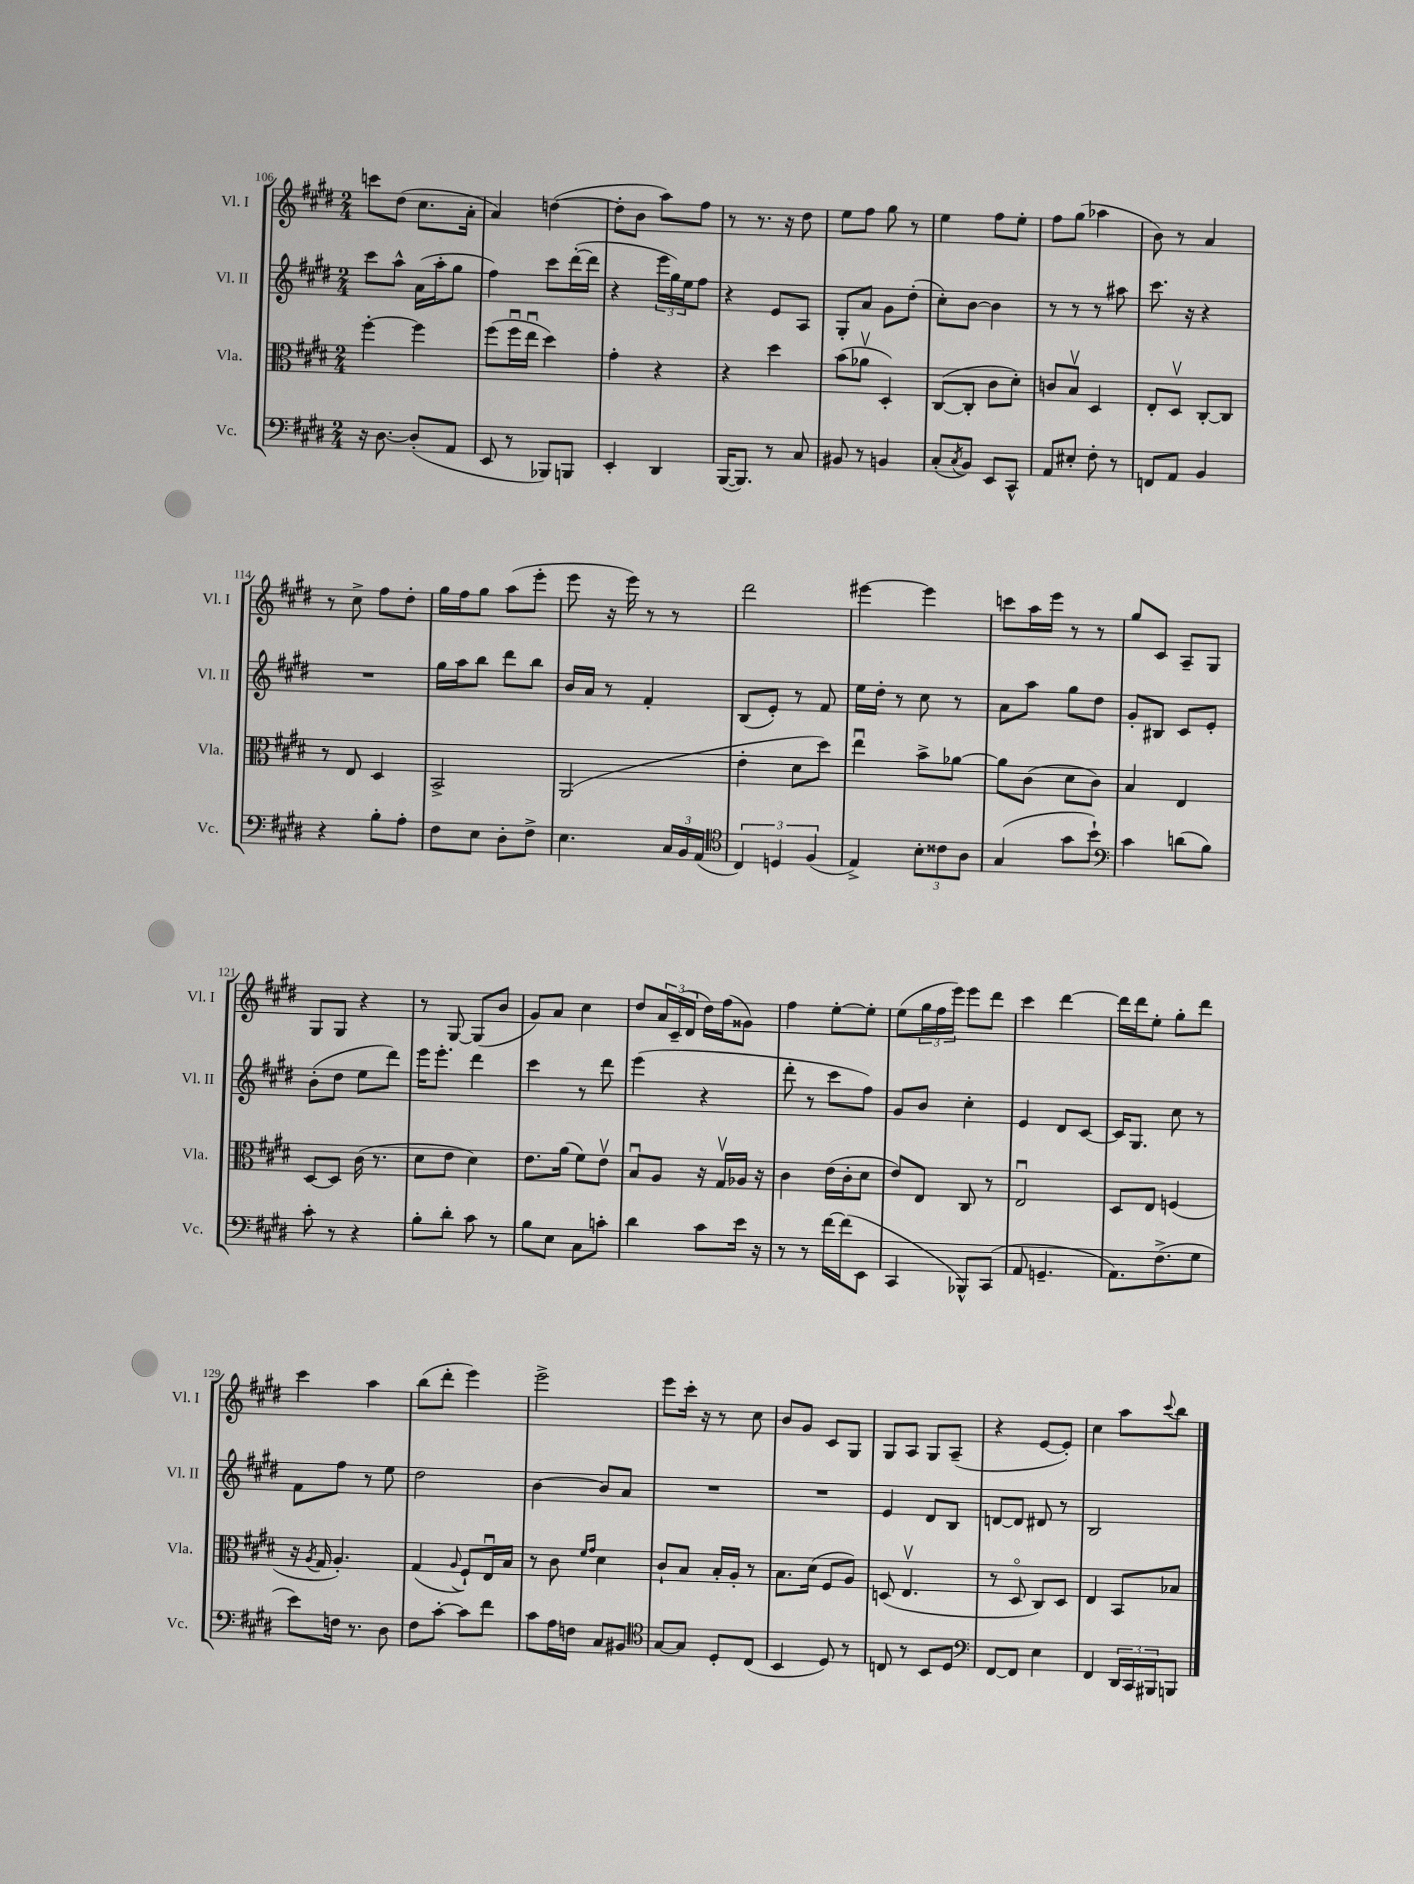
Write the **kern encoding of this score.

**kern	**kern	**kern	**kern
*staff4	*staff3	*staff2	*staff1
*clefF4	*clefC3	*clefG2	*clefG2
*k[f#c#g#d#]	*k[f#c#g#d#]	*k[f#c#g#d#]	*k[f#c#g#d#]
*M2/4	*M2/4	*M2/4	*M2/4
16r	[4ff#'	8ccc#	8ccc
[8.D#	.	.	.
.	.	8aa^^	(8dd#
(8D#']	4ff#]	(16a	8.cc#
.	.	16aa'	.
8AA	.	8gg#	.
.	.	.	16a'
=	=	=	=
8EE	(8ff#	4ff#)	4a)
8r	16ff#u	.	.
.	16eeu	.	.
8BBB-)	4dd#)	8ccc#	([4dd
8BBB	.	([16ddd#'	.
.	.	16ddd#]	.
=	=	=	=
4EE'	4g#'	4r	8dd']
.	.	.	8b
4DD#	4r	24eee	8aa)
.	.	24gg#)	.
.	.	24ee	.
.	.	8ff#	8ff#
=	=	=	=
([16BBB	4r	4r	8r
8.BBB])	.	.	.
.	.	.	8.r
8r	4dd#	8e	.
.	.	.	16r
8C#	.	8A	8dd#
=	=	=	=
8BB#	(8b	8G#'	8ee
8r	8a-v	8a	8ff#
4BB	4D#')	8g#	8gg#
.	.	(8dd#'	8r
=	=	=	=
(8C#'	([8C#	8cc#')	4ee
8qC#	.	.	.
8BB)	8C#']	[8b	.
8EE	8c#	4b]	8ff#
8CC#^^	8d#')	.	8ee'
=	=	=	=
8AA	8c	8r	8ff#
8E#'	8Bv	8r	(8gg#
8F#'	4D#	8r	4aa-
8r	.	8aa#	.
=	=	=	=
8FF	8E'	8.ccc#	8b)
8AA	8D#v	.	8r
.	.	16r	.
4BB	[8C#'	4r	4a
.	8C#]	.	.
=	=	=	=
4r	8r	2r	8r
.	8E	.	8cc#^
8B'	4D#	.	8ff#
8A'	.	.	8dd#'
=	=	=	=
8F#	2BB^	16gg#	16gg#
.	.	16aa	16ff#
8E	.	8bb	8gg#
8D#'	.	8ddd#	(8aa
8F#^	.	8bb	8eee'
=	=	=	=
4.E	(2AA	16b	8eee
.	.	16a	.
.	.	8r	16r
.	.	.	16eee)
.	.	4f#'	8r
24C#	.	.	8r
24BB	.	.	.
(24AA	.	.	.
=	=	=	=
*clefC4	*	*	*
6C#)	4e'	(8B	2ddd#
.	.	8e')	.
6D	.	.	.
.	8d#	8r	.
(6F#	.	.	.
.	8dd#)	8f#	.
=	=	=	=
4E^)	4eeu	16ee	[4eee#
.	.	16dd#'	.
.	.	8r	.
12B'	8b^	8cc#	4eee#]
12c##	.	.	.
.	[8a-	8r	.
12A	.	.	.
=	=	=	=
(4G#	8a-]	8a	8ccc
.	(8c#	8aa	16aa
.	.	.	16eee
8g#	8d#	8gg#	8r
8b`)	8c#)	8dd#	8r
=	=	=	=
*clefF4	*	*	*
4c#	4B	8g#'	8gg#
.	.	8B#	8c#
(8d	4E	8c#	8A~
8B)	.	8e'	8G#
=	=	=	=
8c#'	[8D#	(8b'	8G#
8r	8D#]	8dd#	8G#
4r	(16c#	8ee	4r
.	8.r	.	.
.	.	8ddd#)	.
=	=	=	=
8B'	8d#	16eee	8r
.	.	8.eee'	.
8d#'	8e	.	[8G#
8c#	4d#)	4ddd#	(8G#]
8r	.	.	8b
=	=	=	=
8B	8.e	4ccc#	8g#)
8E	.	.	8a
.	(16a	.	.
8C#	8f#)	8r	4cc#
8c'	8ev	8ddd#	.
=	=	=	=
4d#	8Bu	(4eee	8dd#
.	8A	.	24a
.	.	.	(24c#~
.	.	.	24d#
8c#	16r	4r	16dd#)
.	16G#v	.	(16ff#
16e	16A-	.	8g##)
16r	16r	.	.
=	=	=	=
8r	4c#	8ddd#'	4ff#
8r	.	8r	.
[16f#	(16e	8ccc#	[8ee'
(16f#]	16c#'	.	.
8EE	8d#	8ff#)	8ee']
=	=	=	=
4CC#	8e)	8g#	(8ee
.	8E	8b	24gg#
.	.	.	24ff#
.	.	.	24eee)
8BBB-^^)	8C#	4cc#'	8eee
(8CC#	8r	.	8ddd#
=	=	=	=
8AA	2Eu	4e	4ccc#
4.GG~	.	.	.
.	.	8d#	[4ddd#
.	.	[8c#	.
=	=	=	=
8.AA)	8D#	16c#]	16ddd#]
.	.	8.G#	16ddd#
.	8E	.	8ee'
(8.F#^	.	.	.
.	(4F	8cc#	8gg#'
8G#	.	8r	8ddd#
=	=	=	=
8e)	16r	8f#	4ccc#
.	8qA	.	.
.	16G#	.	.
16F	4.A')	8ff#	.
8.r	.	.	.
.	.	8r	4aa
8D#	.	8ee	.
=	=	=	=
8F#	(4G#	2dd#	(8bb
[8c#'	.	.	8ddd#'
.	8qqA	.	.
8c#]	8F#`)	.	4eee)
8f#	16Eu	.	.
.	16B	.	.
=	=	=	=
8c#	8r	[4b	2eee^
16A	8c#	.	.
16F	.	.	.
.	16qqf#	.	.
.	16qqg#	.	.
8C#	4d#	8b]	.
8BB#	.	8a	.
=	=	=	=
*clefC4	*	*	*
[8G#	8c#`	2r	8eee
8G#]	8B	.	16ccc#'
.	.	.	16r
8D#'	16B'	.	8r
.	16A'	.	.
(8C#	8r	.	8cc#
=	=	=	=
4BB	8.B	2r	8b
.	.	.	8g#
.	(16d#	.	.
8D#)	8F#	.	8c#
8r	8A)	.	8G#
=	=	=	=
8C	(8D	4e	8G#
8r	4.Ev	.	8A
8BB	.	8d#	8G#
8D#	.	8B	(8A~
=	=	=	=
*clefF4	*	*	*
[8FF#	8r	[8d	4r
8FF#]	8D#o	8d]	.
4E	8C#)	8d#	[8e
.	8D#	8r	8e'])
=	=	=	=
4FF#	4E	2B	4cc#
24DD#	8BB	.	8aa
24CC#	.	.	.
24BBB#	.	.	.
.	.	.	8qqccc#
8BBB	8B-	.	8bb
==	==	==	==
*-	*-	*-	*-
